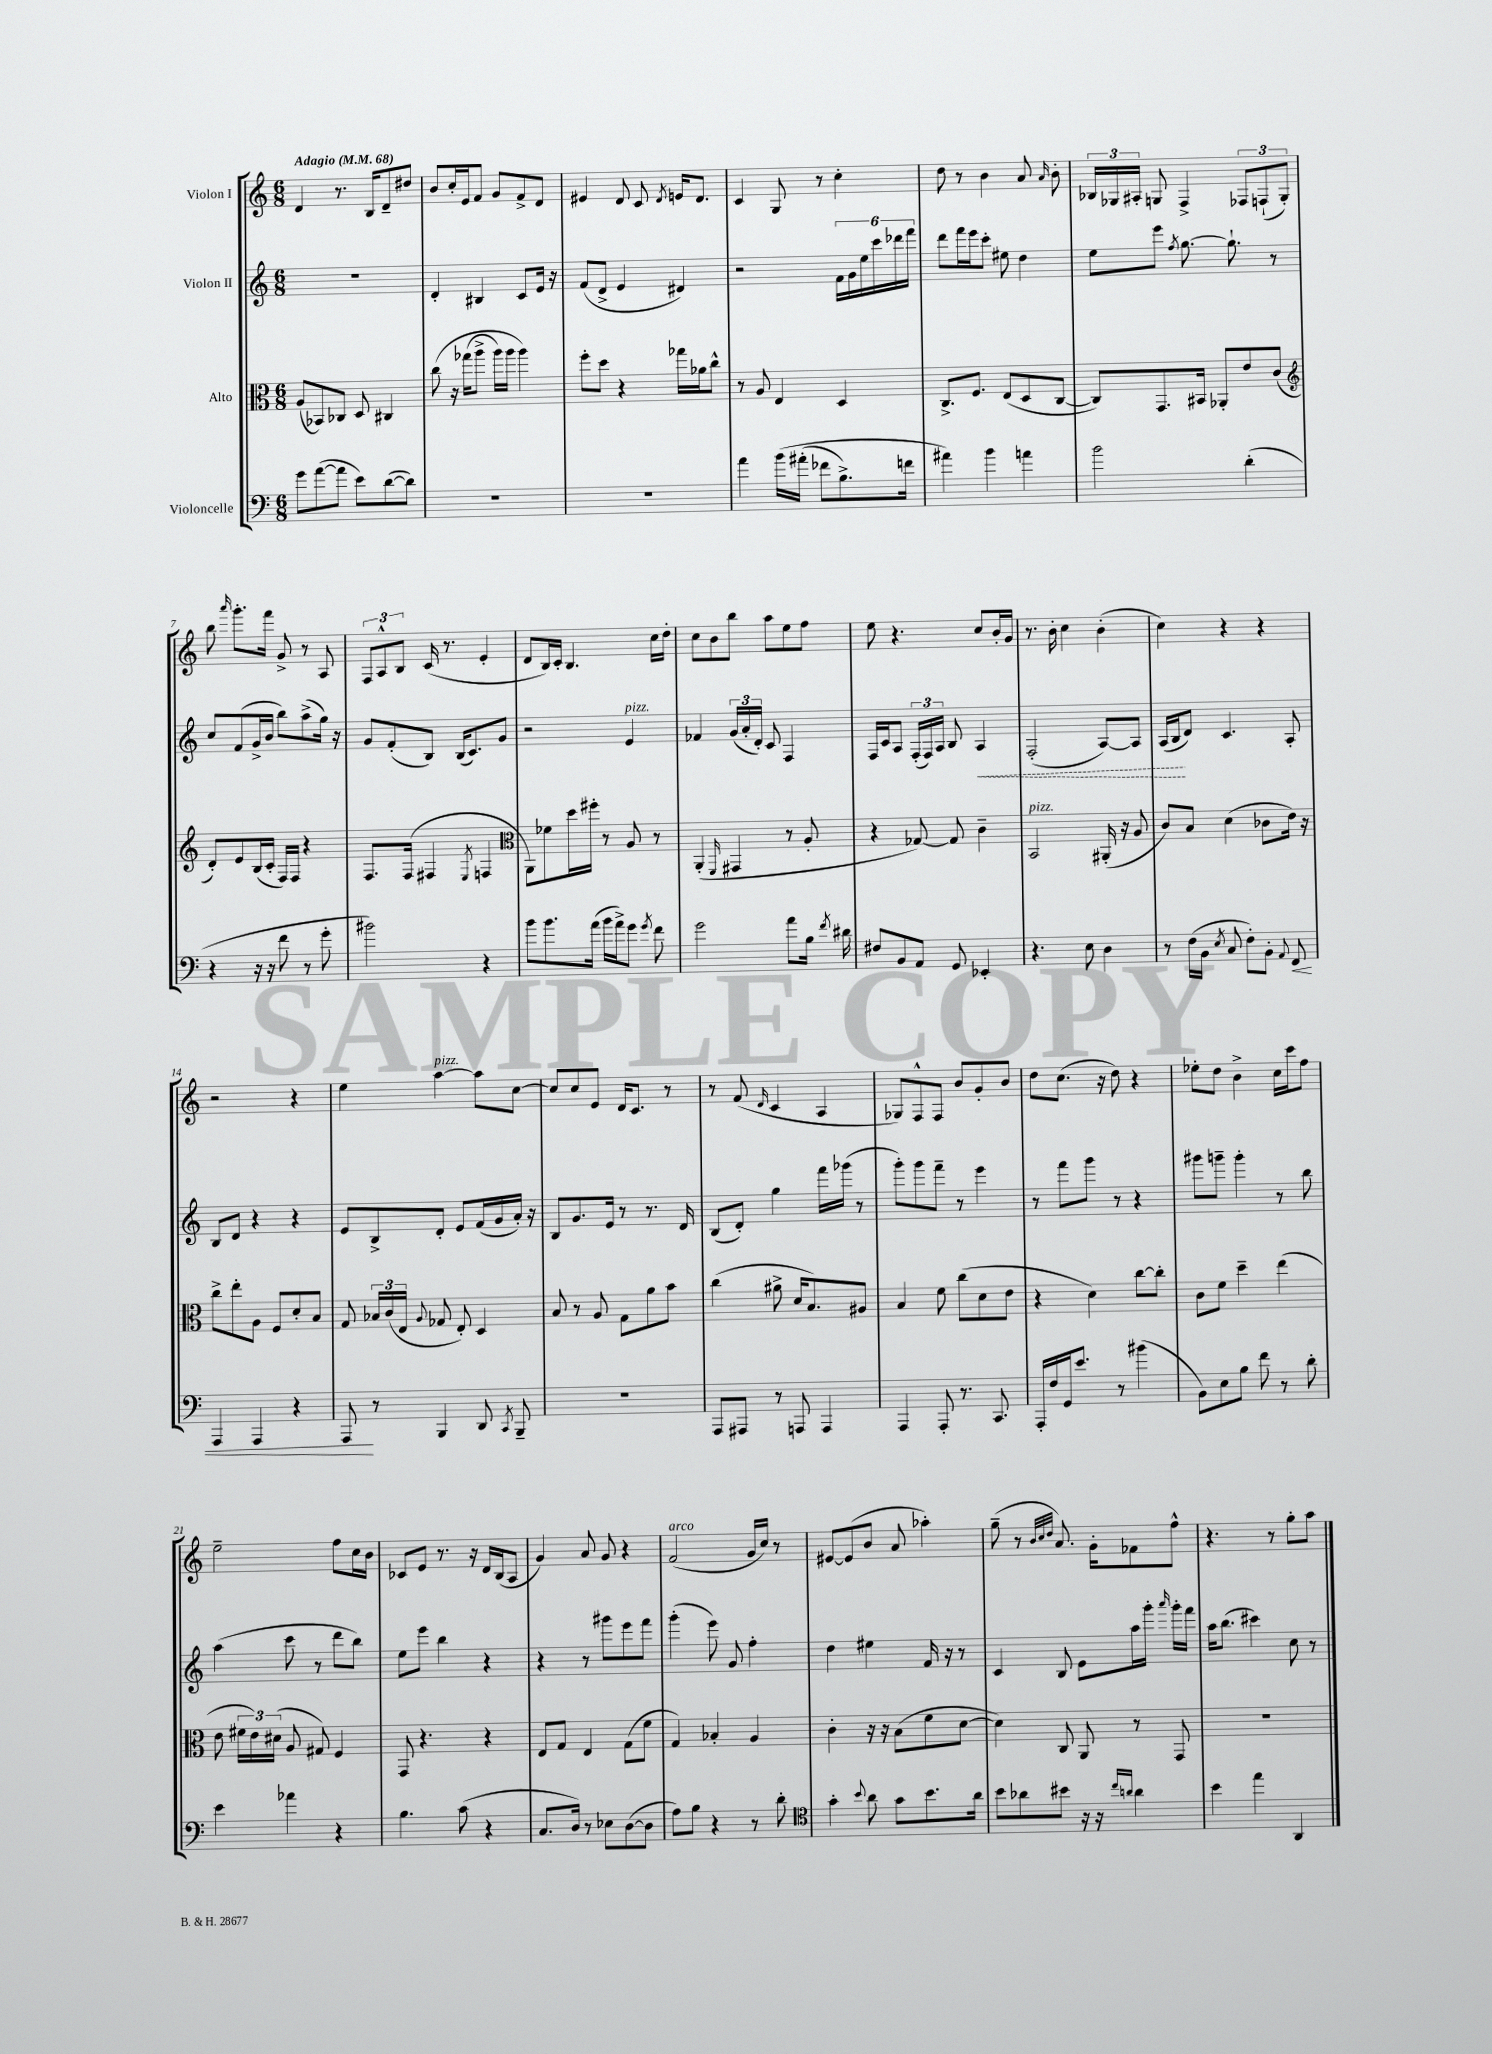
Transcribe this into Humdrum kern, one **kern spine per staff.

**kern	**kern	**kern	**kern
*staff4	*staff3	*staff2	*staff1
*clefF4	*clefC3	*clefG2	*clefG2
*k[]	*k[]	*k[]	*k[]
*M6/8	*M6/8	*M6/8	*M6/8
*MM68	*MM68	*MM68	*MM68
8g\L	(8A/L	2.r	4d/
([8a\	8BB-/)	.	.
8a\]J	8C-/J	.	8.r
8e\L)	8D/	.	.
.	.	.	16B/LK
([8d\	4C#/	.	8d~/
8d\]J)	.	.	8dd#/J
=	=	=	=
2.r	&(8cc\	4d'/	8b/L
.	16r	.	16cc'/L
.	(16gg-\LK	.	16e/J
.	8aa^\J	4B#/	8f/J
.	16aa\LL)	.	8g/L
.	16aa\JJ	.	.
.	4aa\&)	8c/L	8f^/
.	.	16e/Jk	8d/J
.	.	16r	.
=	=	=	=
2.r	8ff'\L	(8f/L	4e#/
.	8dd\J	8d^/J	.
.	4r	4e/	8d/
.	.	.	8c/
.	.	.	8qd/
.	16gg-\LL	4d#/)	16e/LK
.	16a-\J	.	8.d/J
.	8cc^^\J	.	.
=	=	=	=
4a\	8r	2r	4c/
.	8A/	.	.
&(16b\LL	4E/	.	8G/
(16a#'\JJ	.	.	.
8f-\L	.	.	8r
8.B^\)	4D/	24f\LL	4cc'\
.	.	24g\	.
.	.	24ee\	.
.	.	24ccc\	.
.	.	24ddd-\	.
16f\Jk	.	.	.
.	.	24fff\JJ	.
=	=	=	=
4a#\&)	8.C^/L	8ddd\L	8dd\
.	.	16fff\L	8r
.	8.F/J	16eee\J	.
4b\	.	8ccc'\J	4b\
.	(8E/L	8ee#\	.
4a\	8D/	4dd\	8a/
.	.	.	16qqa/
.	[8C/J	.	8b'\
=	=	=	=
2b\	8C/]L)	8ee\L	24B-/LL
.	.	.	24G-/
.	.	.	24A#'/JJ
.	8.GG/	8eee\J	8G/
.	.	8qff/	.
.	.	[8.gg\	4F^/
.	16BB#/Jk	.	.
.	8AA-'/L	.	.
.	.	8.gg`\]	.
(4d'\	8e/	.	12F-/L
.	.	.	(12F`/
.	(8c/J	8r	.
.	.	.	12G'/J)
=	=	=	=
*	*clefG2	*	*
4r	8d'/L)	8cc/L	8bb\
.	.	.	16qqaaa/
.	8e/	(8f/	8.ggg'\L
16r	(16B/L	16g^/L	.
16r	16c'/JJ	16b/JJ	16fff\Jk
8f\	16F/LL)	8bb\L)	8g^/
.	16F/JJ	.	.
8r	4r	(8aa^\	8r
8g'\	.	16gg\Jk)	8A/
.	.	16r	.
=	=	=	=
2b#\)	8.F/L	8g/L	12F/L
.	.	.	12A^^/
.	.	(8f'/	.
.	.	.	12B/J
.	(16F/Jk	.	.
.	4F#/	8B/J)	(16c/
.	.	.	8.r
.	.	(16B/LK	.
.	.	8.c/)	.
.	8qE/	.	.
4r	4F/	.	4e'/
.	.	8g/J	.
=	=	=	=
*	*clefC3	*	*
8b\L	8AA\L)	2r	8d/L
8.b\	8f-\	.	16B/L)
.	.	.	16c'/JJ
.	16dd\L	.	4.B/
(16a\Jk	16ff#'\JJ	.	.
16b\LL	8r	.	.
16a^\J)	.	.	.
8g\J	8A/	4e/	.
8qg/	.	.	.
8f\	8r	.	16cc\LL
.	.	.	16dd'\JJ
=	=	=	=
2g\	(4AA'/	4f-/	8cc\L
.	.	.	8b\
.	16qqFF/	.	.
.	4GG#/	(24g/LL	8bb\J
.	.	24a'/	.
.	.	24d'/JJ)	.
.	.	8c/	8aa\L
8a\L	8r	4F/	8ee\
16B\Jk	8A'/	.	8ff\J
8qf/	.	.	.
16d#\	.	.	.
=	=	=	=
8F#/L	4r	16F/LL	8ee\
.	.	16c/J	.
8BB/	.	8A/J	4.r
8AA/J	[8G-/)	(24F'/LL	.
.	.	24F/)	.
.	.	24A/JJ	.
8GG/	8G-/]	8B/	.
4EE-'/	4c~\	4A/	8cc/L
.	.	.	16b'/L
.	.	.	16g/JJ
=	=	=	=
4.r	2BB/	(2F'/	8.r
.	.	.	16b'\
.	.	.	4cc\
8E\	.	.	.
4D\	(16AA#'/	[8A/L)	(4b'\
.	16r	.	.
.	8A/	8A/]J	.
=	=	=	=
8r	8c/L)	(16A/LL	4cc\)
.	.	16B/J	.
(16F\LL	8B/J	8d/J)	.
16BB\JJ	.	.	.
8qE/	.	.	.
8C/	(4d\	4.c/	4r
8F'\L)	.	.	.
8BB'\J	8c-\L	.	4r
8qqAA/	.	.	.
8FF/	16e\Jk)	8A'/	.
.	16r	.	.
=	=	=	=
4AAA/	8cc^\L	8B/L	2r
.	8ee'\	8d/J	.
4AAA/	8A\J	4r	.
.	8F/L	.	.
4r	8d'/	4r	4r
.	8B/J	.	.
=	=	=	=
8AAA/	8G/	8e/L	4ee\
8r	24B-/LL	8B^/	.
.	(24c/	.	.
.	24E/JJ	.	.
.	8qqA/	.	.
4BBB/	8G-/	8d'/J	[4aa\
.	8E'/)	8e/L	.
8DD/	4D/	(16f/L	8aa\]L
.	.	16g/	.
8qCC/	.	.	.
8BBB~/	.	16a'/JJ)	[8cc\J
.	.	16r	.
=	=	=	=
2.r	8B/	8B/L	8cc/]L
.	8r	8.g/	8cc/
.	8A/	.	8e/J
.	.	16e/Jk	.
.	8G\L	8r	16d/LK
.	.	.	8.c/J
.	8a\	8.r	.
.	8b\J	.	8r
.	.	16d/	.
=	=	=	=
8AAA/L	(4cc\	(8B/L	8r
8AAA#/J	.	8d'/J)	(8f/
.	.	.	16qqd/
8r	8a#^\	4gg\	4c/
8AAA/	16d/LK	.	.
.	8.B/)	.	.
4AAA/	.	16fff\LL	4A/
.	.	(16ggg-\JJ	.
.	8A#/J	8r	.
=	=	=	=
4AAA/	4B/	8ggg'\L)	8G-/L)
.	.	8ggg\	8F^^/
8AAA'/	8f\	8fff~\J	8F/J
8.r	(8cc\L	8r	8b/L
.	8d\	4eee\	8g'/
8.CC/	.	.	.
.	8e\J	.	8b/J
=	=	=	=
16AAA'/LL	4r	8r	8dd\L
16F/	.	.	.
16GG/J	.	8fff\L	(8.cc\J
8.e/J	.	.	.
.	4d\)	8ggg\J	.
.	.	.	16r
8r	.	8r	8dd\)
(4b#\	[8cc\L	4r	4r
.	8cc'\]J	.	.
=	=	=	=
8BB\L)	8c\L	8ggg#\L	8ee-'\L
8E\	8f\J	8ggg~\J	8dd\J
8B\J	4dd~\	4ggg'\	4b^\
8f\	.	.	.
8r	(4ee\	8r	16cc\LL
.	.	.	16ccc\J
8d'\	.	8bb\	8ff\J
=	=	=	=
4e\	8e\	(4aa\	2ee~\
.	24f#\LL	.	.
.	24e\)	.	.
.	(24d#\JJ	.	.
4a-\	8A/	8ccc\	.
.	8G#/)	8r	.
4r	4F/	8ddd\L	8ff\L
.	.	8bb\J)	16cc\L
.	.	.	16b\JJ
=	=	=	=
4.B\	8GG/	8ee\L	8c-/L
.	4.r	8eee\J	8e/J
.	.	4bb\	8.r
(8c\	.	.	.
.	.	.	16r
4r	4r	4r	16d/LL
.	.	.	(16B/J
.	.	.	8A/J
=	=	=	=
8.C/L	8E/L	4r	4g/)
.	8G/J	.	.
16D/Jk)	.	.	.
8r	4E/	8r	8a/
8E-\L	.	8ggg#\L	8g/
([8D\	(8G\L	8eee\	4r
8D\]J	8f\J	8fff\J	.
=	=	=	=
8A\L)	4G/)	(4ggg'\	(2f/
8B\J	.	.	.
4r	4B-'/	8eee\)	.
.	.	8g/	.
8r	4A/	4ff'\	16g/LL
.	.	.	16cc/JJ)
8d'\	.	.	8r
=	=	=	=
*clefC4	*	*	*
4g'\	4c'\	4dd\	[8e#/L
.	.	.	(8e#/]
8qqb/	.	.	.
8a\	16r	4ee#\	8b/J
.	16r	.	.
8g\L	(8B\L	.	8a/
8.b\	8f\	16f/	4aa-'\)
.	.	16r	.
.	[8d\J	8r	.
16a\Jk	.	.	.
=	=	=	=
8b\L	4d\])	4c/	(8gg~\
8a-\	.	.	8r
.	.	.	32qqb/LLL
.	.	.	32qqcc/
.	.	.	32qqdd/JJJ
8b#\J	8C/	8B/	8.a/)
16r	8AA/	8e\L	.
16r	.	.	16g'\LK
16qqcc/LL	.	.	.
16qqa/JJ	.	.	.
4a\	8r	16aa\L	8f-\
.	.	16ggg'\JJ	.
.	.	16qqaaa/	.
.	8GG/	16ggg'\LL	8ff^^\J
.	.	16fff\JJ	.
=	=	=	=
4b\	2.r	16aa\LK	4.r
.	.	(8.bb\J	.
4ee\	.	4ccc#\)	.
.	.	.	8r
4AA/	.	8cc\	8gg'\L
.	.	8r	8aa\J
==	==	==	==
*-	*-	*-	*-
